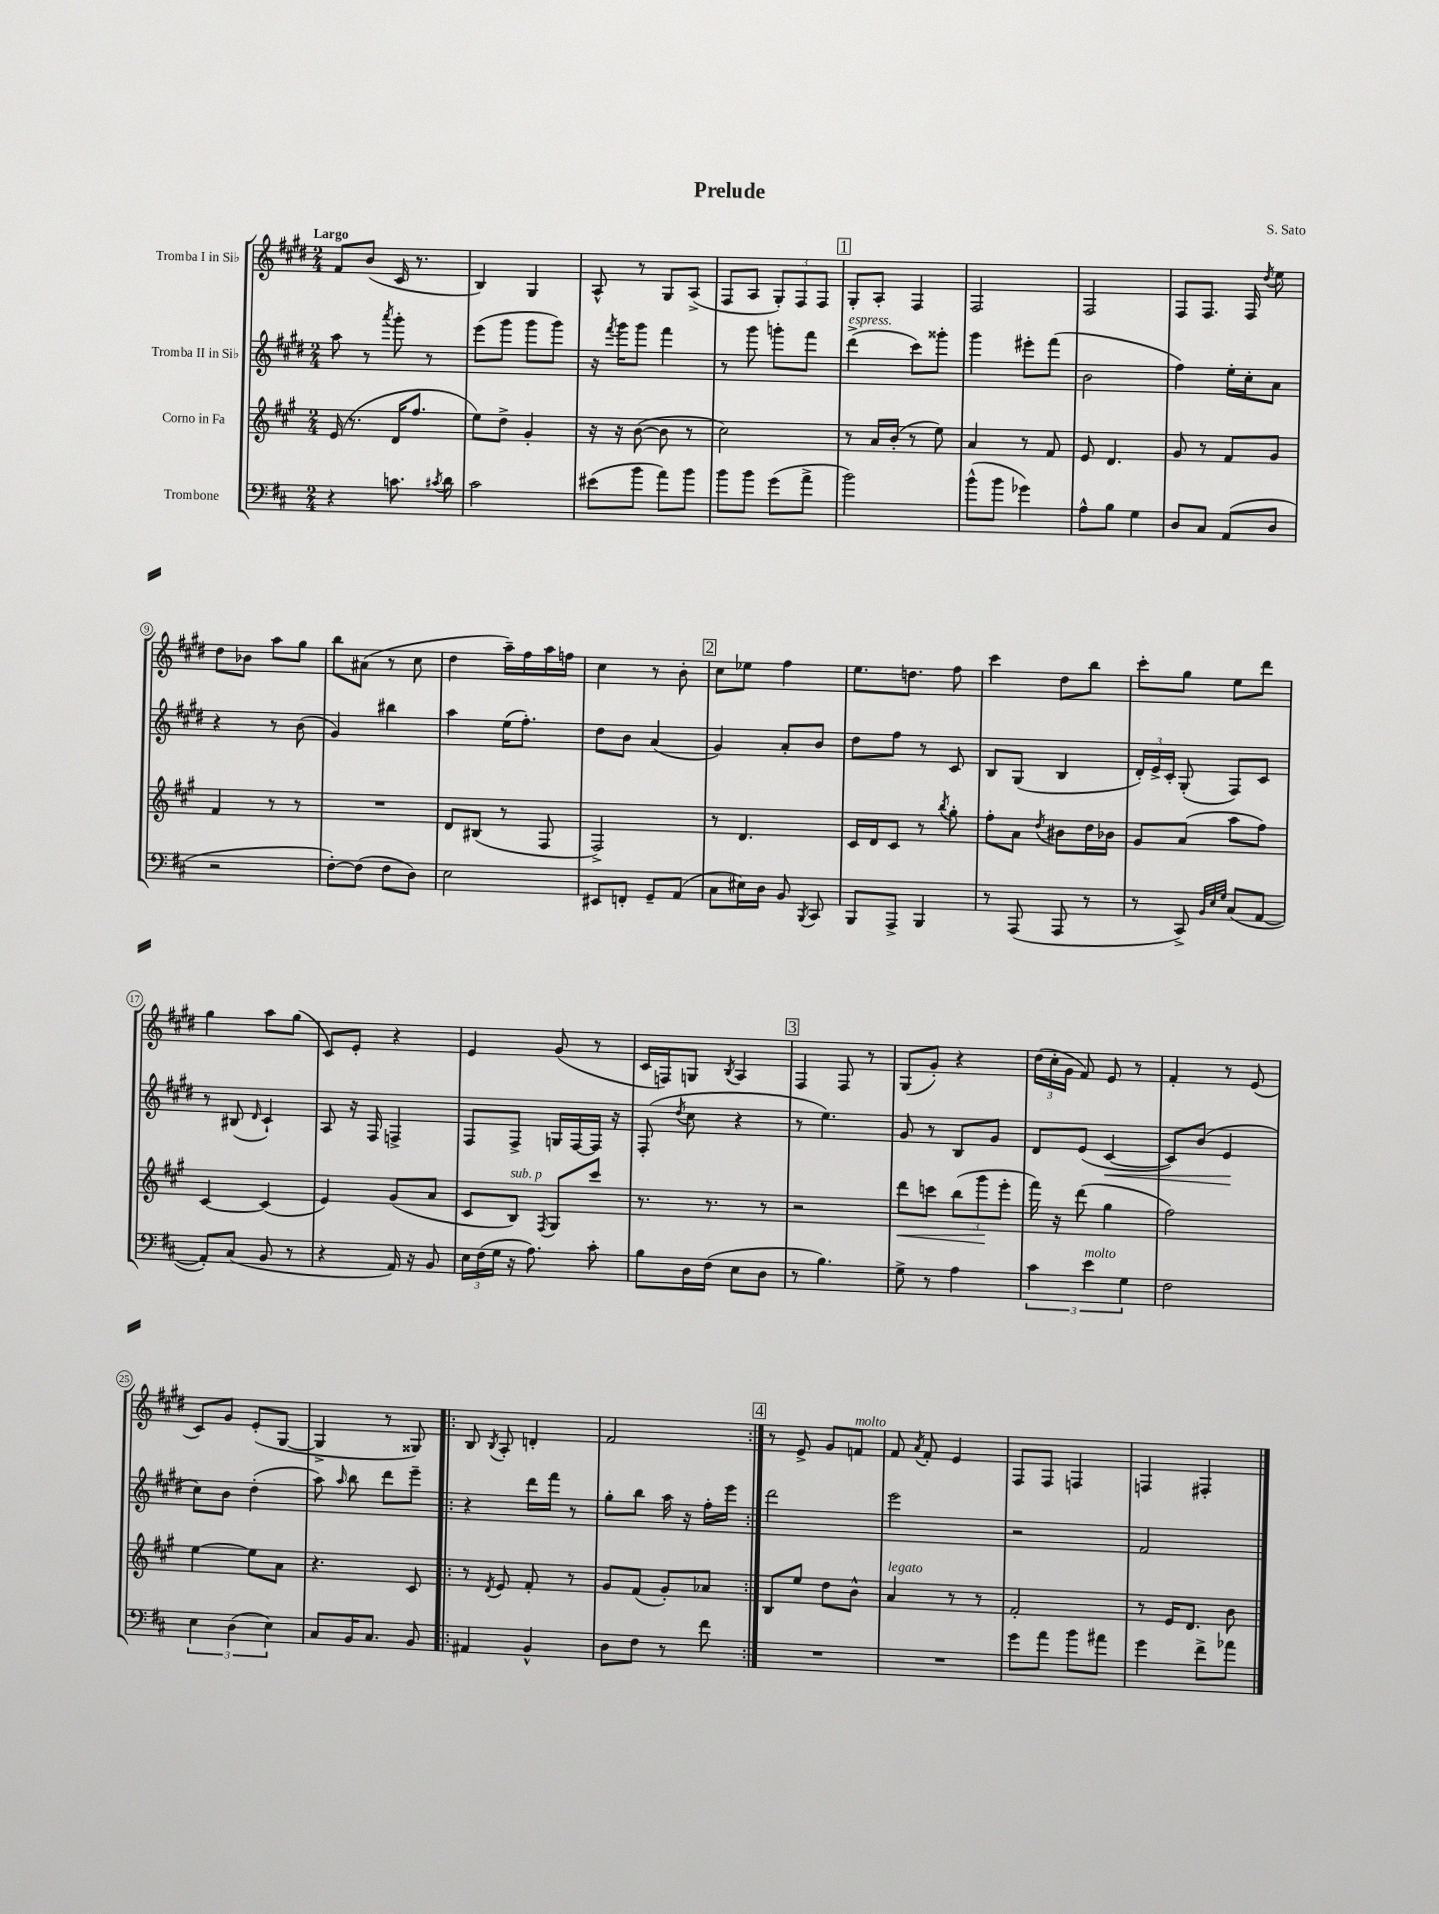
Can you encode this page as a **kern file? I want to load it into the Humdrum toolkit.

**kern	**kern	**kern	**kern
*staff4	*staff3	*staff2	*staff1
*clefF4	*clefG2	*clefG2	*clefG2
*k[f#c#]	*k[f#c#g#]	*k[f#c#g#d#]	*k[f#c#g#d#]
*M2/4	*M2/4	*M2/4	*M2/4
4r	(16e	8aa	8f#
.	8.r	.	.
.	.	8r	(8b
.	.	8qaaa	.
8.c	16d	8ggg#'	16c#
.	8.ff#	.	8.r
.	.	8r	.
8qc#	.	.	.
16d	.	.	.
=	=	=	=
2c#	8ee)	(8eee	4B)
.	8dd^	8ggg#	.
.	4g#'	8ggg#	4G#
.	.	8ggg#)	.
=	=	=	=
(8e#	16r	16r	8A^^
.	.	8qfff#	.
.	16r	16ggg#	.
8b	([8b	8ggg#	8r
8a)	8b]	4fff#	8G#
8b	8r	.	(8A^
=	=	=	=
8b	2cc#)	8r	8F#
8b	.	8ggg#	8A
(8g	.	8ggg'	12G#')
.	.	.	12F#
8a^	.	8fff#	.
.	.	.	12F#
=	=	=	=
2b)	8r	(4ddd#^	8G#'
.	16a	.	8A'
.	(16b'	.	.
.	8r	8ccc#)	4F#
.	8ee)	8ggg##'	.
=	=	=	=
(8b^^	4a	4ggg#	2F#
8b	.	.	.
4g-)	8r	8eee#'	.
.	8f#	(8fff#	.
=	=	=	=
8A^^	8e	2b	2F#
8B	4.d	.	.
4G	.	.	.
=	=	=	=
8D	8g#	4ff#)	8F#
8C#	8r	.	8.F#
(8AA	8f#	16ee'	.
.	.	16cc#'	16F#
.	.	.	8qdd#
8D	8g#	8a	8ee
=	=	=	=
2r	4f#	4r	8dd#
.	.	.	8b-
.	8r	8r	8aa
.	8r	(8b	8gg#
=	=	=	=
[8F#')	2r	4g#)	8bb
(8F#]	.	.	(8a#
8F#	.	4bb#	8r
8D)	.	.	8cc#
=	=	=	=
2E	8d	4aa	4dd#
.	(8B#	.	.
.	8r	(16ee	16aa~)
.	.	8.ff#')	16ff#
.	8F#	.	16aa
.	.	.	16ff
=	=	=	=
8EE#	2F#^)	8dd#	4cc#
8FF'	.	8b	.
8GG~	.	(4a	8r
(8AA	.	.	8b'
=	=	=	=
8C#	8r	4g#)	8cc#
16E#)	4.d	.	8ee-
16D	.	.	.
8BB	.	8a'	4ff#
8qBBB	.	.	.
8CC#	.	8b	.
=	=	=	=
8BBB	16c#	8dd#	8.ee
.	16d	.	.
8AAA^	8c#	8ff#	.
.	.	.	8.dd
4BBB	8r	8r	.
.	8qbb	.	.
.	8gg#'	8c#	8ff#
=	=	=	=
8r	8ff#'	8B	4ccc#
(8AAA	8a	(8G#	.
.	8qdd	.	.
8AAA	8b#	4B	8dd#
8r	16dd	.	8bb
.	16b-	.	.
=	=	=	=
8r	8g#	24d#')	8ccc#'
.	.	24e^	.
.	.	24c#'	.
8CC#^)	(8a	(8G#'	8gg#
32qqBB	.	.	.
32qqE	.	.	.
32qqG	.	.	.
(8C#	8aa	8F#)	8ee
[8AA	8ff#)	8c#	8ddd#
=	=	=	=
8AA'])	[4c#	8r	4gg#
(8C#	.	(8B#	.
.	.	16qqd#	.
8BB	(4c#]	4c#`)	8aa
8r	.	.	(8gg#
=	=	=	=
4r	4e)	8A	8c#)
.	.	16r	8e'
.	.	16F#	.
16AA)	(8g#	4F^	4r
16r	.	.	.
8BB	8a	.	.
=	=	=	=
24E	8c#	8F#	4e
(24F#	.	.	.
24G	.	.	.
16r	8B)	8F#^	.
8.A)	.	.	.
.	8qF#	.	.
.	8G#	16G	(8g#
.	.	[16F#	.
8c#'	8ccc#	16F#]	8r
.	.	16r	.
=	=	=	=
8B	8.r	(8F#'	16c#
.	.	.	16F)
.	.	8qdd#	.
16D	.	8cc#	8G
(16F#	8.r	.	.
.	.	.	8qB
8E	.	4r	4A
8D	8r	.	.
=	=	=	=
8r	2r	8r	4F#
4.B)	.	4.ee)	.
.	.	.	8F#
.	.	.	8r
=	=	=	=
8G^	8ddd	8g#	(8G#
8r	8ccc	8r	8g#')
4A	(12bb	8B	4r
.	12ggg#	.	.
.	.	8g#	.
.	12eee'	.	.
=	=	=	=
6c#	16fff#)	8d#	(24dd#
.	.	.	24cc#'
.	16r	.	.
.	.	.	24g#
.	(8ddd	(8e	8f#)
6e	.	.	.
.	4gg#	[4c#	8e
6G	.	.	.
.	.	.	8r
=	=	=	=
2F#	2ff#)	8c#])	4f#'
.	.	(8b	.
.	.	4e	8r
.	.	.	(8e
=	=	=	=
6E	[4ee	8cc#)	8c#)
.	.	8b	8g#
(6D	.	.	.
.	8ee]	(4dd#'	(8e'
6E)	.	.	.
.	8a	.	[8G#
=	=	=	=
8C#	4.r	8aa)	4G#^]
.	.	16qqaa	.
16BB	.	8bb	.
8.C#	.	.	.
.	.	8ddd#	8r
8BB	8c#	8eee~	8G##)
=!|:	=!|:	=!|:	=!|:
4AA#	8r	4r	8B
.	8qd	.	8qB
.	8e	.	8A'
4BB^^	8f#'	16ddd#	4d'
.	.	16fff#	.
.	8r	8r	.
=	=	=	=
8D	8g#	8gg#'	2f#
8F#	(8f#	8bb	.
8r	8g#')	16aa	.
.	.	16r	.
8f#	8a-	16ff#'	.
.	.	16eee	.
=:|!	=:|!	=:|!	=:|!
2r	8B	2ddd#	8r
.	8ee	.	8e^
.	8dd	.	8g#
.	8b^^	.	8f
=	=	=	=
2r	4a	2eee	8f#
.	.	.	8qa
.	.	.	8f#'
.	8r	.	4e
.	8r	.	.
=	=	=	=
8g	2f#'	2r	8F#
8a	.	.	8F#
8b	.	.	4F
8a#	.	.	.
=	=	=	=
4g	8r	2f#	4F
.	16e	.	.
.	8.d	.	.
8f#^	.	.	4F#'
8a-	8b	.	.
==	==	==	==
*-	*-	*-	*-
